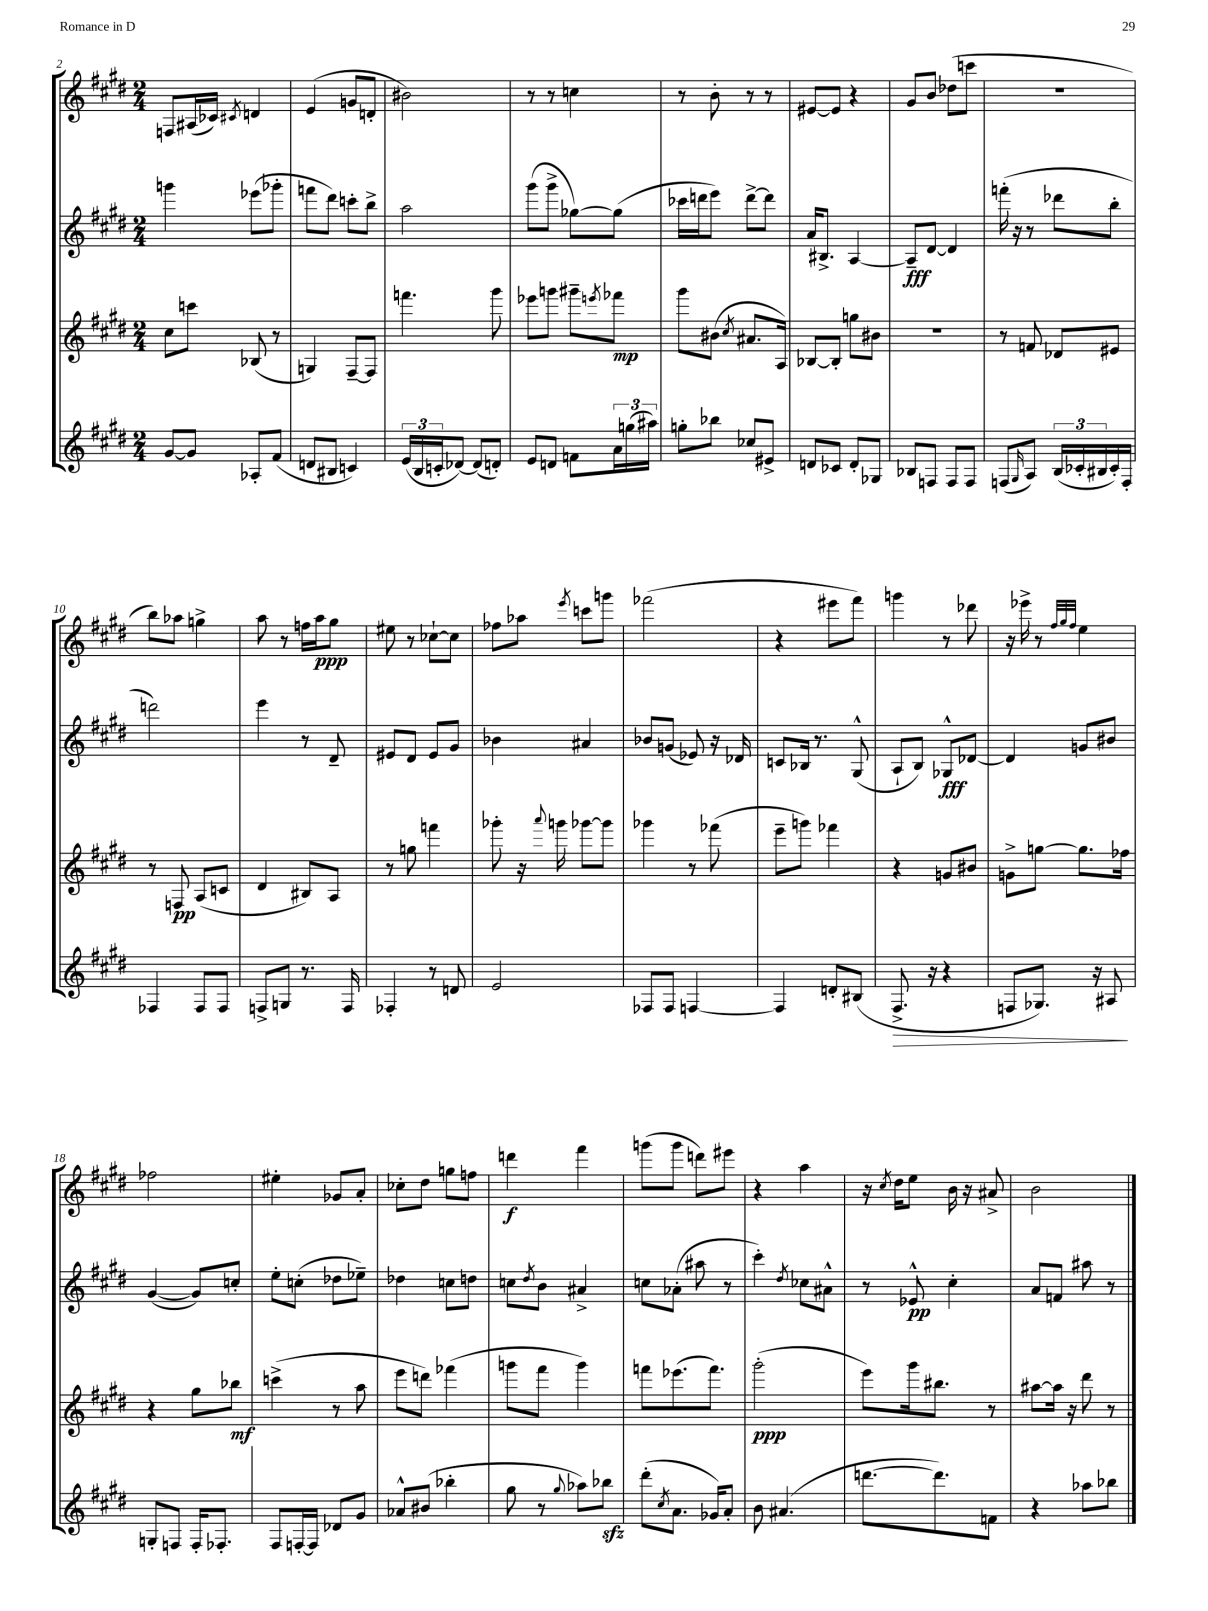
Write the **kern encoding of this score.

**kern	**kern	**kern	**kern
*staff4	*staff3	*staff2	*staff1
*clefG2	*clefG2	*clefG2	*clefG2
*k[f#c#g#d#]	*k[f#c#g#d#]	*k[f#c#g#d#]	*k[f#c#g#d#]
*M2/4	*M2/4	*M2/4	*M2/4
[8g#	8cc#	4ggg	8F
8g#]	8ccc	.	(16A#
.	.	.	16c-)
.	.	.	8qc#
8A-'	(8B-	(8eee-	4d
(8f#	8r	8ggg-'	.
=	=	=	=
8d	4G)	8fff	(4e
8B#	.	8ddd#)	.
4c)	[8F#~	8ccc'	8g
.	8F#]	8bb^	8d'
=	=	=	=
(24e	4.fff	2aa	2b#)
24B	.	.	.
24c'	.	.	.
[8d-)	.	.	.
(8d-]	.	.	.
8d')	8ggg#	.	.
=	=	=	=
8e	8eee-	(8ggg#	8r
8d	8ggg	8ggg#^	8r
8f	8ggg#~	[8gg-)	4cc
.	8qeee	.	.
24a	8fff-	(8gg-]	.
(24gg	.	.	.
24aa#)	.	.	.
=	=	=	=
8gg'	8ggg#	16ccc-	8r
.	.	16ddd	.
8bb-	(8b#	8eee)	8b'
.	8qcc#	.	.
8cc-	8.a#	[8ddd^	8r
8e#^	.	8ddd]	8r
.	16A)	.	.
=	=	=	=
8d	[8B-	16a	[8e#
.	.	8.B#^	.
8c-	8B-']	.	8e#]
8d'	8gg	[4A	4r
8G-	8b#	.	.
=	=	=	=
8B-	2r	8A~]	8g#
8F	.	[8d#	8b
8F	.	4d#]	(8dd-
8F	.	.	8ccc
=	=	=	=
(8F	8r	(16fff'	2r
.	.	16r	.
16qqG#	.	.	.
8A)	8f	8r	.
(24B	8d-	8ddd-	.
24c-'	.	.	.
24B#	.	.	.
16c-')	8e#	8bb'	.
16F'	.	.	.
=	=	=	=
4F-	8r	2ddd)	8bb)
.	8F	.	8aa-
8F-	(8A	.	4gg^
8F-	8c	.	.
=	=	=	=
8F^	4d#	4eee	8aa
8G	.	.	8r
8.r	8B#)	8r	16ff
.	.	.	16aa
.	8A	8d#~	8gg#
16F	.	.	.
=	=	=	=
4F-'	8r	8e#	8ee#
.	8gg	8d#	8r
8r	4fff	8e#	[8cc-`
8d	.	8g#	8cc-]
=	=	=	=
2e	8ggg-'	4b-	8ff-
.	16r	.	8aa-
.	8qqaaa	.	.
.	16ggg	.	.
.	.	.	8qeee
.	[8ggg-	4a#	8ccc
.	8ggg-]	.	8ggg
=	=	=	=
8F-	4ggg-	8b-	(2fff-
8F-	.	(8g	.
[4F	8r	8e-)	.
.	(8fff-	16r	.
.	.	16d-	.
=	=	=	=
4F]	8eee~	8c	4r
.	8ggg)	16B-	.
.	.	8.r	.
8d'	4fff-	.	8eee#
(8B#	.	(8G#^^	8fff#)
=	=	=	=
8.F#^	4r	8A`	4ggg
.	.	8B)	.
16r	.	.	.
4r	8g	8G-^^	8r
.	8b#	[8d-	8ddd-
=	=	=	=
8F	8g^	4d-]	16r
.	.	.	16eee-^
8.G-)	[8gg	.	8r
.	.	.	32qqff#
.	.	.	32qqgg#
.	.	.	32qqff#
.	8.gg]	8g	4ee
16r	.	.	.
8A#	.	8b#	.
.	16ff-	.	.
=	=	=	=
8G'	4r	([4g#	2ff-
8F	.	.	.
16F'	8gg#	8g#])	.
8.F-'	.	.	.
.	8bb-	8cc'	.
=	=	=	=
8F#	(4ccc^	8ee'	4ee#'
[16F'	.	(8cc'	.
16F]	.	.	.
8d-	8r	8dd-	8g-
8g#	8aa	8ee-~)	8a'
=	=	=	=
8a-^^	8eee	4dd-	8cc-'
(8b#	8ddd)	.	8dd#
4bb-'	(4fff-	8cc	8gg
.	.	8dd	8ff
=	=	=	=
8gg#	8ggg	8cc	4ddd
.	.	8qdd#	.
8r	8fff#	8b	.
8qqgg#	.	.	.
8aa-)	4ggg)	4a#^	4fff#
8bb-	.	.	.
=	=	=	=
(8ddd#'	8fff	8cc	(8ggg
8qcc#	.	.	.
8.a	(8.eee-	(8a-'	8ggg
.	.	8aa#	8ddd)
16g-)	8.fff)	.	.
8a'	.	8r	8eee#
=	=	=	=
8b	(2ggg#'	4ccc#')	4r
(4.a#	.	.	.
.	.	8qdd#	.
.	.	8cc-	4aa
.	.	8a#^^	.
=	=	=	=
[8.ddd	8eee)	8r	16r
.	.	.	8qcc#
.	.	.	16dd#
.	16ggg#	8e-^^	8ee
8.ddd])	8.bb#	.	.
.	.	4cc#'	16b
.	.	.	16r
8f	8r	.	8a#^
=	=	=	=
4r	[8aa#	8a	2b
.	16aa#]	8f	.
.	16r	.	.
8aa-	8ddd#	8aa#	.
8bb-	8r	8r	.
==	==	==	==
*-	*-	*-	*-
